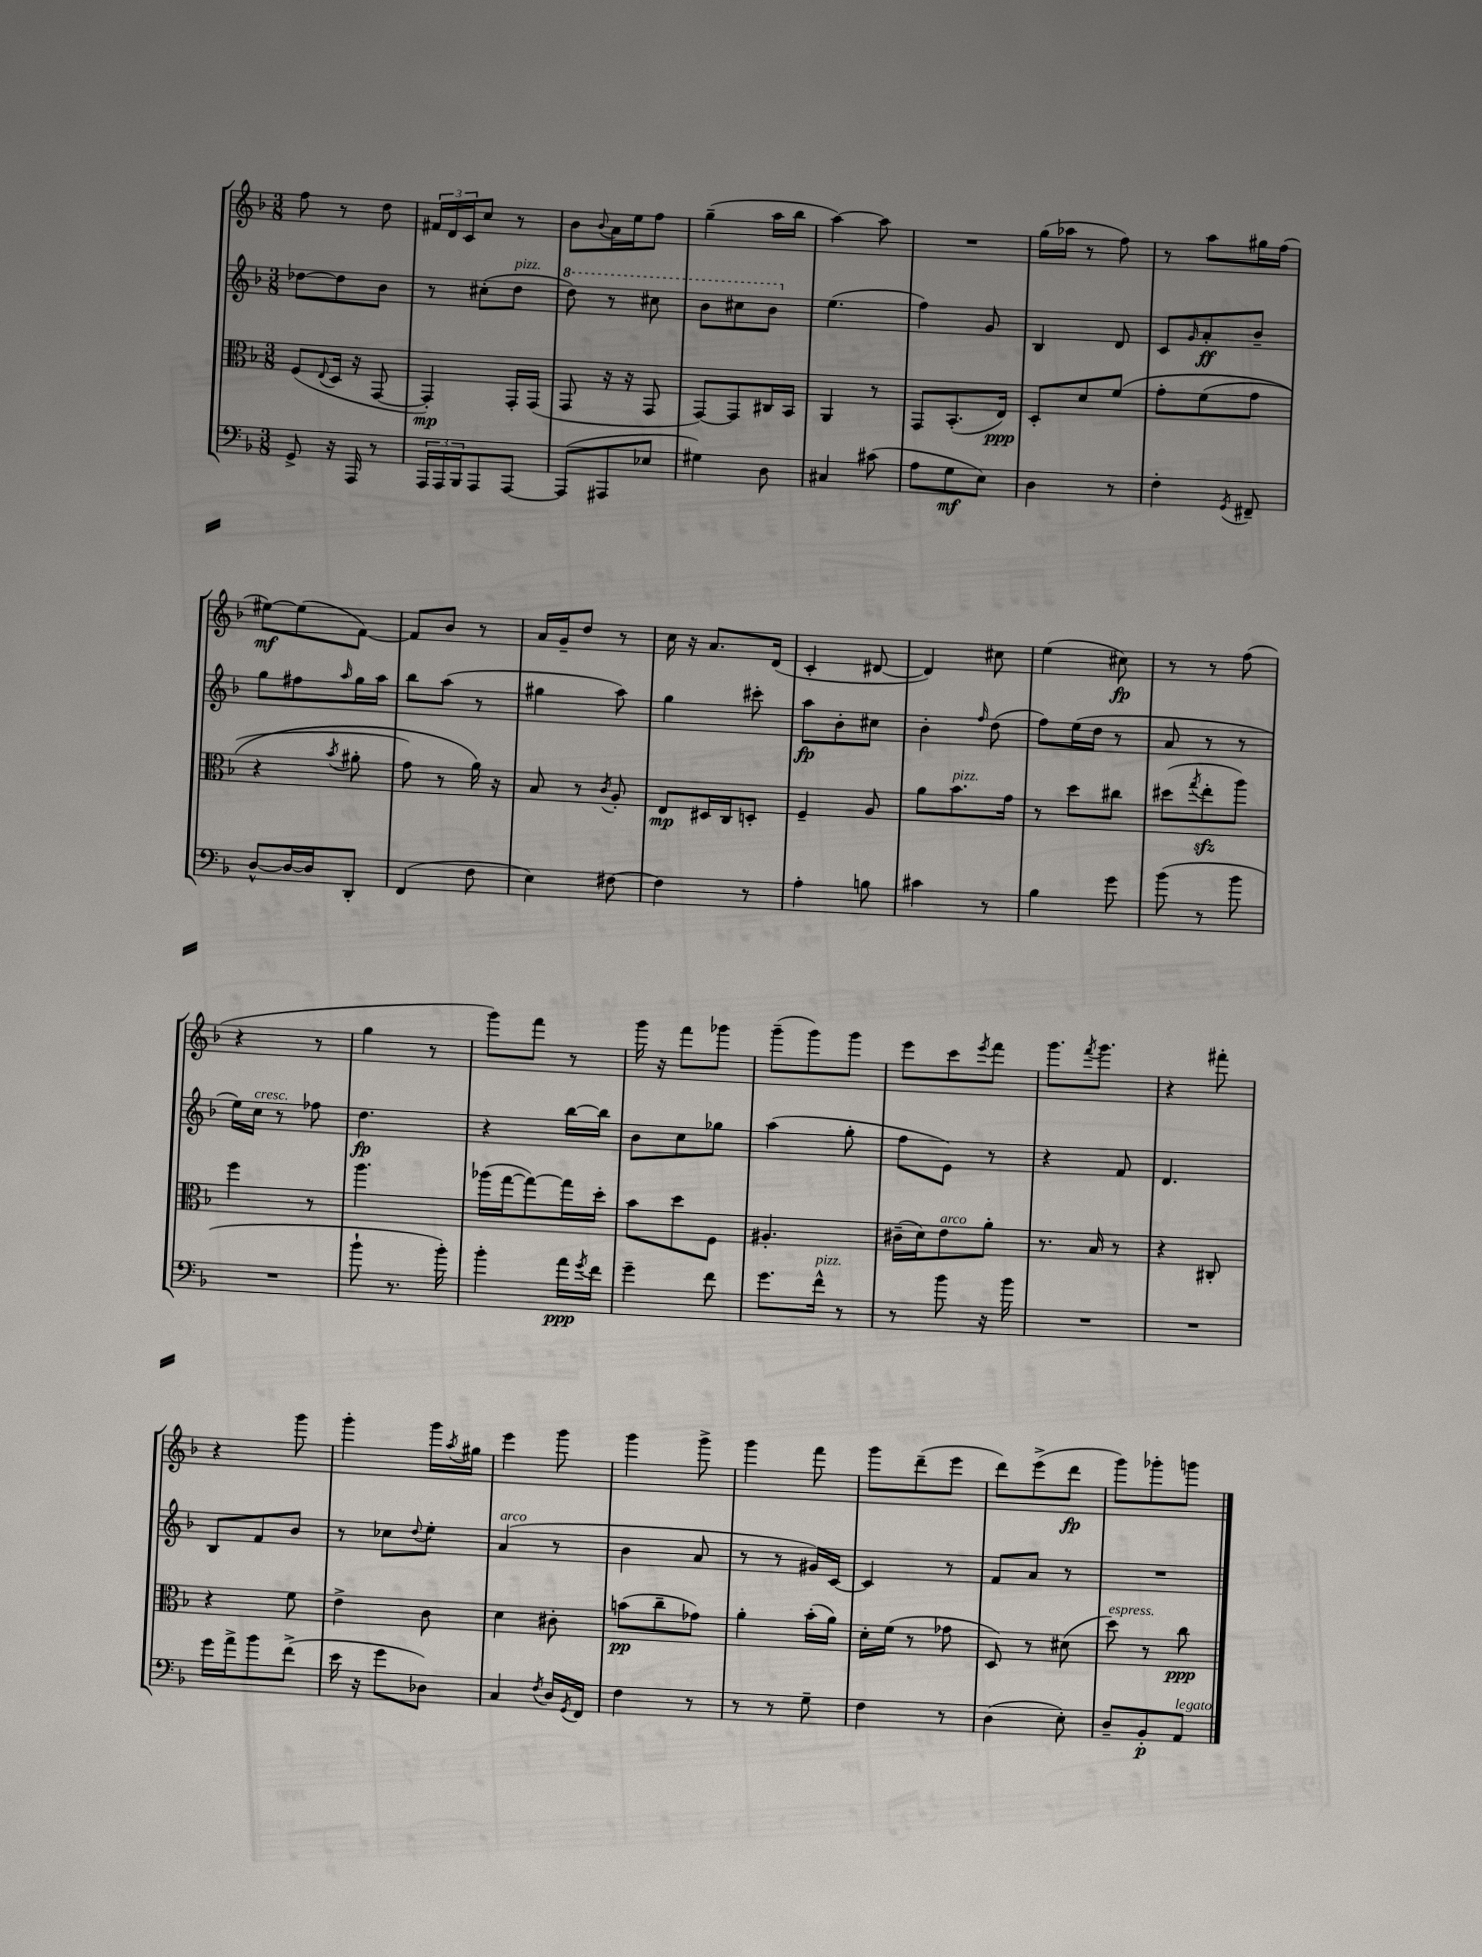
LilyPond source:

<<
\new StaffGroup <<
\new Staff = "s0" {
    \clef treble \key f \major \numericTimeSignature \time 3/8
    f''8 r8 d''8 |
    \tuplet 3/2 { fis'16 d'16 c'16 } c''8 r8 |
    bes'8 \appoggiatura { bes'8 } a'16 e''16 f''8 |
    g''4--( a''16 bes''16 |
    a''4~) a''8 |
    R4. |
    g''16( aes''16 r8 f''8) |
    r8 a''8 gis''16 f''16( |
    eis''8~\mf) eis''8( f'8~) |
    f'8 bes'8 r8 |
    a'16 g'16-- d''8 r8 |
    c''16 r16 a'8. d'16( |
    c'4-. dis'8~ |
    dis'4) cis''8 |
    e''4( cis''8\fp) |
    r8 r8 f''8( |
    r4 r8 |
    g''4 r8 |
    g'''8) f'''8 r8 |
    g'''16 r16 f'''8 ges'''8 |
    g'''8--( g'''8) g'''8 |
    e'''8 c'''8 \acciaccatura { e'''8 } f'''8 |
    g'''8. \acciaccatura { f'''8 } g'''8. |
    r4 fis'''8-. |
    r4 g'''8 |
    g'''4-. g'''16 \acciaccatura { a''8 } gis''16 |
    e'''4 g'''8 |
    g'''4 g'''8-> |
    g'''4 f'''8 |
    g'''8 d'''8--( e'''8 |
    d'''8) e'''8->( d'''8\fp |
    g'''8) ges'''8-. g'''8 \bar "|." |
}
\new Staff = "s1" {
    \clef treble \key f \major \numericTimeSignature \time 3/8
    des''8~ des''8 bes'8 |
    r8 cis''8-.( d''8^\markup { \italic "pizz." } |
    \ottava #1 d'''8) r8 cis'''8 |
    bes''8 cis'''8 bes''8 \ottava #0 |
    e''4.( |
    f''4) g'8 |
    bes4 d'8 |
    c'8 \grace { g'16 } a'8-.\ff bes'8-- |
    g''8 fis''8 \grace { a''16 } g''16 a''16 |
    bes''8 a''8( r8 |
    gis''4 a''8) |
    g''4 cis'''8-. |
    a''8\fp bes'8-. cis''8 |
    bes'4-. \grace { f''16 } d''8( |
    f''8) e''16( d''16 r8 |
    a'8 r8 r8 |
    e''16) c''16^\markup { \italic "cresc." } r8 fes''8 |
    d''4.\fp |
    r4 bes''16~ bes''16 |
    bes'8 c''8 ges''8 |
    a''4( g''8-. |
    f''8 e'8) r8 |
    r4 f'8 |
    d'4. |
    bes8 f'8 bes'8 |
    r8 ces''8 \appoggiatura { d''8 } e''8-. |
    a'4^\markup { \italic "arco" }( r8 |
    bes'4 a'8 |
    r8 r8 gis'16) c'16~ |
    c'4 r8 |
    f'8 a'8 r8 |
    R4. \bar "|." |
}
\new Staff = "s2" {
    \clef alto \key f \major \numericTimeSignature \time 3/8
    f8( \appoggiatura { e8 } d16 r16 g,8~ |
    g,4-.\mp) g,16-. g,16( |
    g,8 r16 r16 g,8 |
    g,8~) g,8 cis16 bes,16 |
    a,4 r8 |
    g,8 bes,8.-.( e16\ppp) |
    d8-. d'8 f'8\( |
    g'8-. f'8( g'8 |
    r4 \acciaccatura { bes'8 } ais'8-. |
    g'8) r8 a'16\) r16 |
    bes8 r8 \acciaccatura { c'8 } a8-. |
    e8\mp dis16 c16 d8-. |
    f4-- a8 |
    a'8 bes'8.^\markup { \italic "pizz." } g'16 |
    r8 d''8 cis''8 |
    dis''8( \acciaccatura { g''8 } e''8-.\sfz a''8) |
    f''4 r8 |
    a''4. |
    aes''16( g''16~ g''8~) g''16 d''16-. |
    bes'8 d''8 f8 |
    ais4.-. |
    cis'16--( d'16) e'8^\markup { \italic "arco" } a'8-. |
    r8. bes16 r8 |
    r4 cis8-. |
    r4 f'8 |
    e'4-> c'8 |
    d'4 cis'8-. |
    b'8\pp( c''8-- ges'8) |
    a'4-. bes'16-.( a'16) |
    d'16-. f'16( r8 ges'8 |
    d8) r8 dis'8( |
    d''8^\markup { \italic "espress." }) r8 c''8\ppp \bar "|." |
}
\new Staff = "s3" {
    \clef bass \key f \major \numericTimeSignature \time 3/8
    g,8-> r16 a,,16 r8 |
    \tuplet 3/2 { a,,16 a,,16 bes,,16 } a,,8 a,,8~ |
    a,,8( ais,,8 ees8 |
    gis4) d8 |
    cis4 cis'8( |
    a8 g8\mf e8) |
    d4 r8 |
    f4-. \acciaccatura { g,8 } fis,8-- |
    d8~-^ d16~ d16 d,8-. |
    f,4( f8 |
    e4) fis8~ |
    fis4 r8 |
    a4-. b8 |
    cis'4 r8 |
    bes4 g'8 |
    bes'8( r8 bes'8 |
    R4. |
    bes'8-! r8. bes'16-.) |
    bes'4-. a'16\ppp \acciaccatura { g'8 } f'16 |
    g'4-- f'8 |
    g'8. f'16-^^\markup { \italic "pizz." } r8 |
    r8 bes'8 r16 bes'16 |
    R4. |
    R4. |
    g'16 a'16-> bes'8 f'8->( |
    e'16 r16 g'8 des8) |
    c4 \acciaccatura { f8 } d16 \acciaccatura { g,8 } f,16 |
    f4 r8 |
    r8 r8 g8-- |
    f4 r8 |
    d4( e8-.) |
    d8-- bes,8-.\p a,8^\markup { \italic "legato" } \bar "|." |
}
>>
>>
\layout { \context { \Score \remove "Bar_number_engraver" } }
